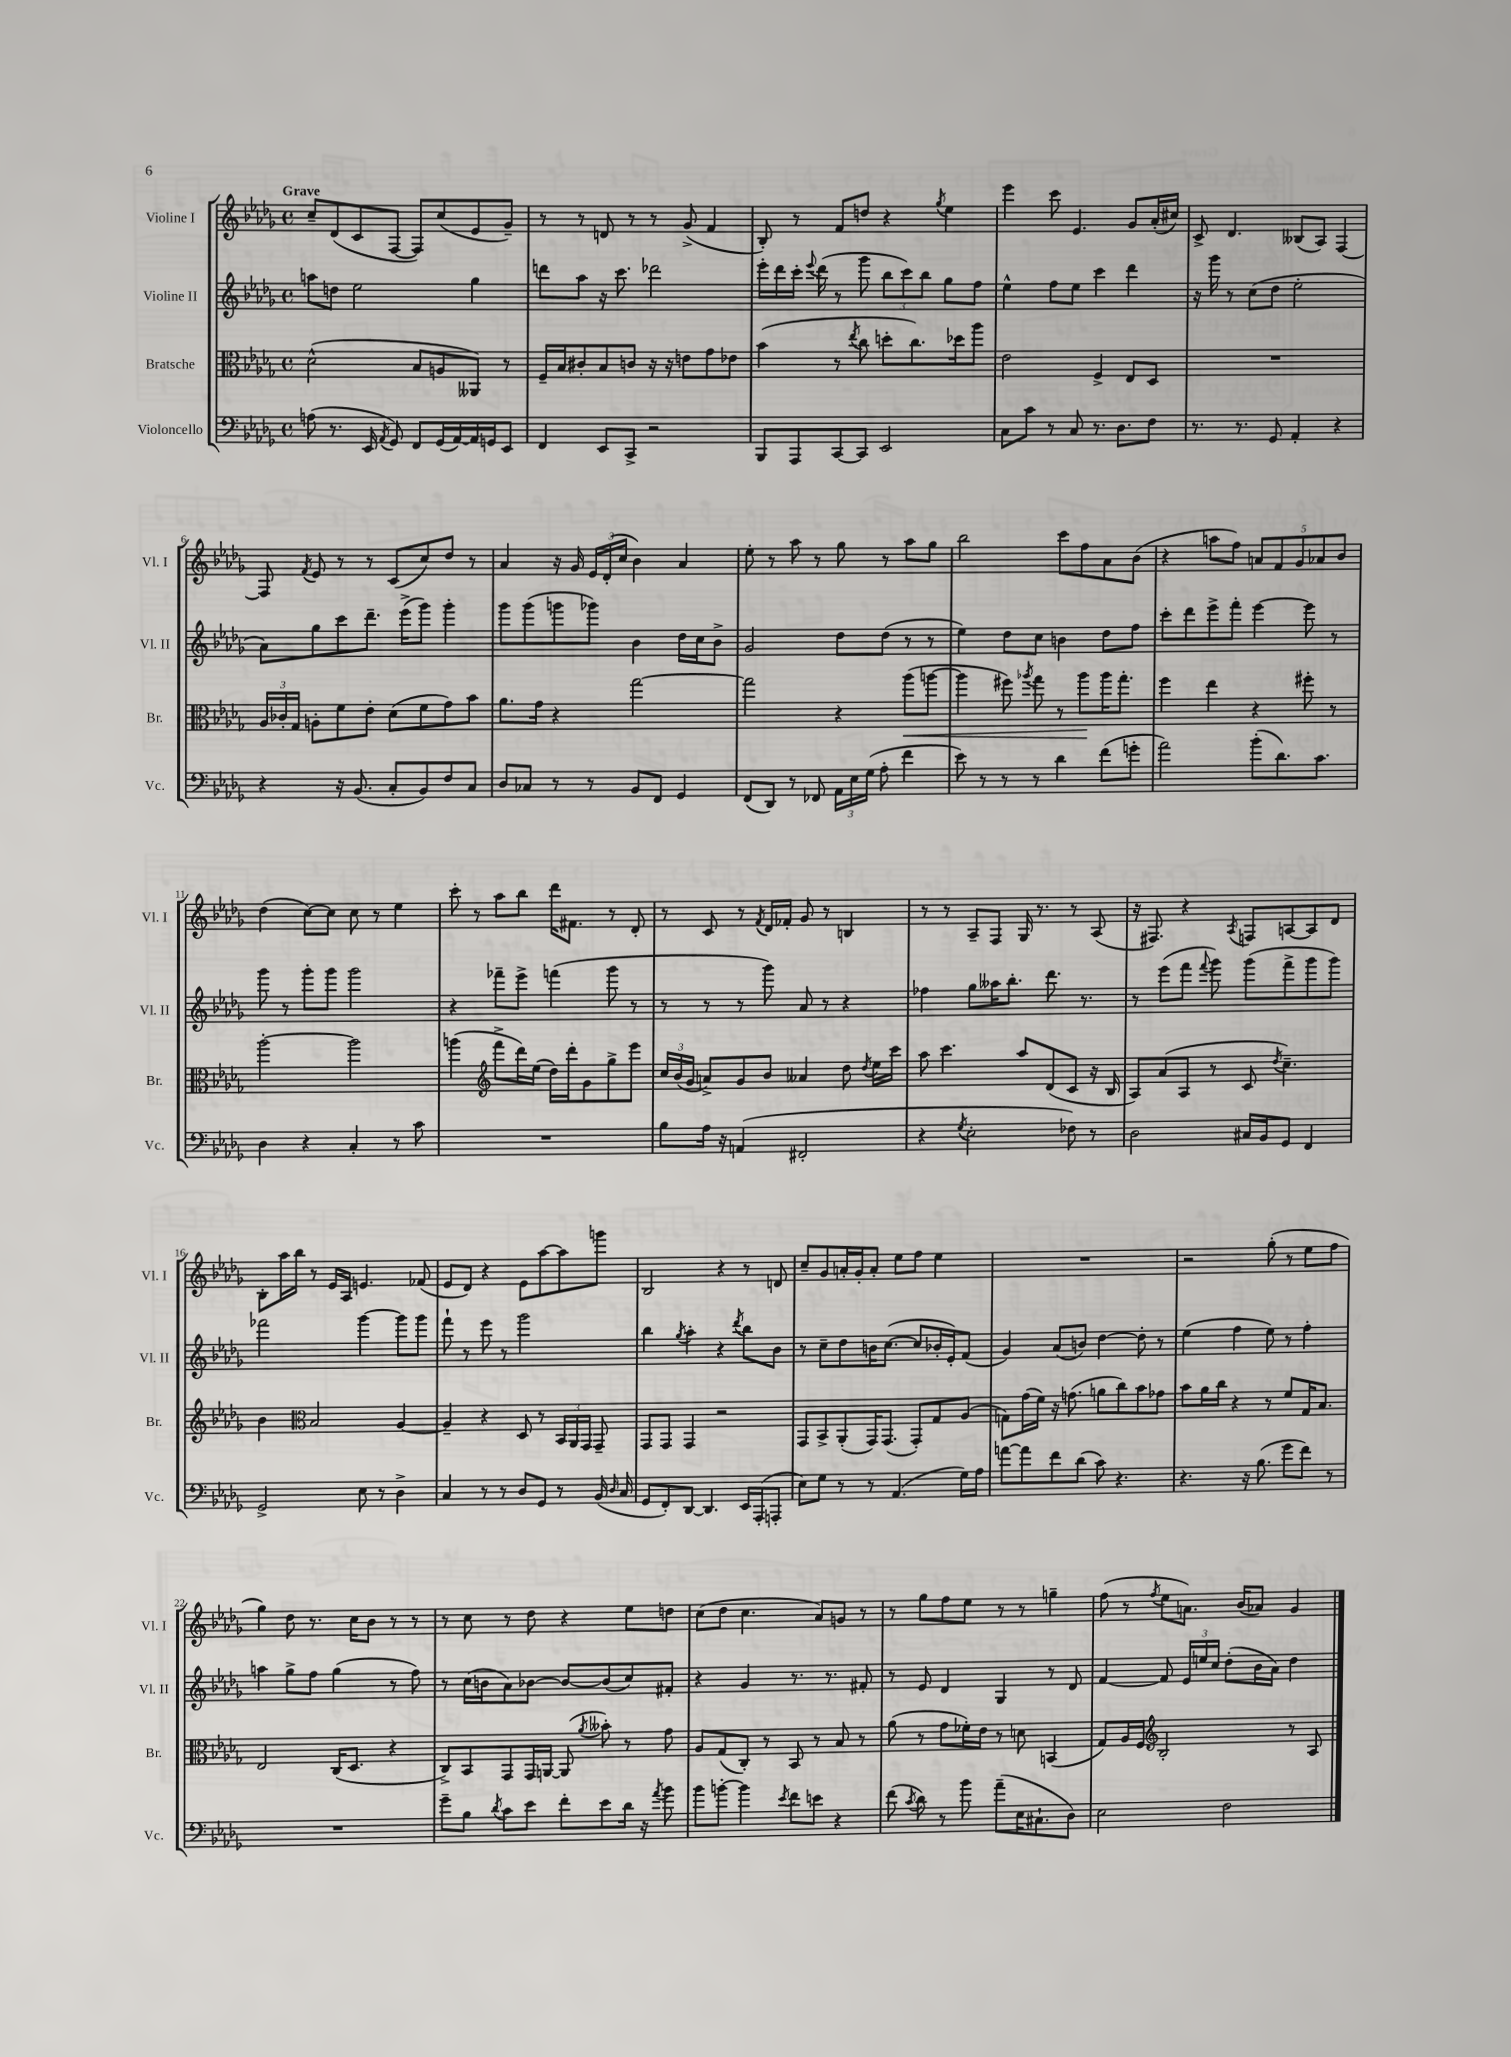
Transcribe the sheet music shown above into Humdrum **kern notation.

**kern	**kern	**dynam	**kern	**kern
*part4	*part3	*part3	*part2	*part1
*staff4	*staff3	*staff3	*staff2	*staff1
*I"Violoncello	*I"Bratsche	*	*I"Violine II	*I"Violine I
*I'Vc.	*I'Br.	*	*I'Vl. II	*I'Vl. I
*clefF4	*clefC3	*	*clefG2	*clefG2
*k[b-e-a-d-g-]	*k[b-e-a-d-g-]	*	*k[b-e-a-d-g-]	*k[b-e-a-d-g-]
*M4/4	*M4/4	*	*M4/4	*M4/4
*met(c)	*met(c)	*	*met(c)	*met(c)
=1	=1	=1	=1	=1
!	!	!	!	!LO:TX:a:B:t=Grave
(8An\	(2d-^^\	.	8aan\L	8cc~/L
8.r	.	.	8ddn\J	(8d-/
.	.	.	2ee-\	8c/
16EE-/	.	.	.	.
8qAA-/	.	.	.	.
8GG-/)	.	.	.	[8F/J
8FF/L	8B-/L	.	.	8F/L])
(16GG-/L	8An/	.	.	(8cc/
[16AA-/)	.	.	.	.
16AA-/]	8AA--X/J)	.	4gg-\	8e-/
16GGn/J	.	.	.	.
8EE-/J	8r	.	.	8g-~/J)
=2	=2	=2	=2	=2
4FF/	16F~/LL	.	8dddn\L	8r
.	16B-/J	.	.	.
.	8c#X'/	.	8aa-\J	8r
8EE-/L	8B-/	.	16r	8dn/
.	.	.	8.ccc\	.
8CC^/J	8cn/J	.	.	8r
2r	16r	.	2ddd-X\	8r
.	16r	.	.	.
.	8en\L	.	.	(8g-^/
.	8g-\	.	.	4f/
.	8e-X\J	.	.	.
=3	=3	=3	=3	=3
8BBB-/L	(4b-\	.	16eee-'\LL	8B-'/)
.	.	.	16ddd-\	.
8AAA-/	.	.	16ccc'\JJ	8r
.	.	.	8qqeee-/	.
.	.	.	(16ddd-\	.
[8CC/	8r	.	8r	8f/L
.	8qee-/	.	.	.
8CC/J]	8cc\	.	8ggg-\	8ddn/J
2EE-/	8ddn'\L	.	12bb-\L	4r
.	.	.	12ccc\)	.
.	8.cc\)	.	.	.
.	.	.	12bb-\J	.
.	.	.	.	8qgg-/
.	.	.	8gg-\L	4ee-\
.	16dd-X\k	.	.	.
.	8aa-\J	.	8ff\J	.
=4	=4	=4	=4	=4
8C\L	2e-\	.	4ee-^^\	4eee-\
8c\J	.	.	.	.
8r	.	.	8ff\L	8ccc\
8C/	.	.	8ee-\J	4.e-/
8.r	4F^/	.	4ccc\	.
8.D-\L	.	.	.	.
.	8E-/L	.	4ddd-\	8g-/L
8F\J	8D-/J	.	.	(16a-'/L
.	.	.	.	16cc#X/JJ)
=5	=5	=5	=5	=5
8.r	1r	.	16r	8c^/
.	.	.	16ggg-\	.
.	.	.	8r	4.d-/
8.r	.	.	.	.
.	.	.	(8cc\L	.
8GG-/	.	.	8dd-\J	.
4AA-'/	.	.	2ee-'\	(8B--X/L
.	.	.	.	8A-/J)
4r	.	.	.	[4F/
!!LO:LB:g=z
=6	=6	=6	=6	=6
4r	24A-/LL	.	8a-\L)	8F/]
.	24c-X'/	.	.	.
.	24G-/JJ	.	.	.
.	.	.	.	8qf/
.	8An'\L	.	8gg-\	8e-/
16r	8f\	.	8ccc\	8r
(8.BB-/	.	.	.	.
.	8e-'\J	.	8.ddd-~\J	8r
8C'/L	(8d-\L	.	.	(8c/L
.	.	.	(16eee-^\KL	.
8BB-/)	8f\	.	8ggg-\J)	8cc/)
8F/	8g-\)	.	4ggg-'\	8dd-/J
8C/J	8b-\J	.	.	8r
=7	=7	=7	=7	=7
8D-/L	8.a-\L	.	8ggg-\L	4a-/
8C-X/J	.	.	(8ggg-\	.
.	16g-\Jk	.	.	.
8r	4r	.	8gggn\	16r
.	.	.	.	16g-/
8r	.	.	8ggg-X\J)	24e-/LL
.	.	.	.	(24d-'/
.	.	.	.	24cc/JJ
8BB-/L	[2gg-\	.	4b-\	4b-\)
8FF/J	.	.	.	.
4GG-/	.	.	16dd-\LL	4a-/
.	.	.	16cc\J	.
.	.	.	8b-^\J	.
=8	=8	=8	=8	=8
(8FF/L	2gg-\]	.	2g-/	8ee-'\
8DD-/J)	.	.	.	8r
8r	.	.	.	8aa-\
8FF-X/	.	.	.	8r
24AA-\LL	4r	.	8dd-\L	8gg-\
24E-\	.	.	.	.
(24G-\JJ	.	.	.	.
8A-'\	.	.	(8dd-\J	8r
!	!	!LO:HP:b	!	!
4f\	(8aa-\L	<	8r	8aa-\L
.	[8aan\J	.	8r	8gg-\J
=9	=9	=9	=9	=9
8e-\)	4aa\]	.	4ee-\)	2bb-\
8r	.	.	.	.
8r	8ff#X\)	.	8dd-\L	.
.	8qaa-X/	.	.	.
8r	8gg-\	.	8cc\J	.
4d-\	8r	.	4bn\	8ccc\L
.	8aa-\L	.	.	8ff\
(8f\L	16aa-\K	[	8dd-\L	8a-\
.	8.gg-'\J	.	.	.
8gn'\J	.	.	8ff\J	(8b-\J
=10	=10	=10	=10	=10
2a-\)	4ff\	.	8ccc'\L	4r
.	.	.	8ddd-\	.
.	4ee-\	.	8eee-^\	8aan\L
.	.	.	8fff'\J	8ff\J)
(8b-'\L	4r	.	[4eee-\	10an/L
.	.	.	.	10f/
8.d-\)	.	.	.	.
.	.	.	.	10g-/
.	8ff#X'\	.	8eee-\]	.
.	.	.	.	10a-X/
8.c\J	.	.	.	.
.	8r	.	8r	.
.	.	.	.	10b-/J
!!LO:LB:g=z
=11	=11	=11	=11	=11
4D-\	[2aa-'\	.	8ggg-\	(4dd-\
.	.	.	8r	.
4r	.	.	8ggg-'\L	[8cc\L)
.	.	.	8ggg-\J	8cc\J]
4C'/	2aa-\]	.	2ggg-\	8cc\
.	.	.	.	8r
8r	.	.	.	4ee-\
8c\	.	.	.	.
=12	=12	=12	=12	=12
1r	(4aan\	.	4r	8ccc'\
.	.	.	.	8r
*	*clefG2	*	*	*
.	8fff^\L	.	8fff-X~\L	8aa-\L
.	16ddd-\L)	.	8eee-^\J	8bb-\J
.	(16ee-\JJ	.	.	.
.	16dd-\LL)	.	(4fffn\	16ddd-\KL
.	16ddd-'\J	.	.	8.f#X\J
.	8g-\	.	.	.
.	8gg-^\	.	8ggg-\	8r
.	8eee-\J	.	8r	8d-'/
=13	=13	=13	=13	=13
8B-\L	24cc/LL	.	8r	8r
.	(24b-/	.	.	.
.	24g-/JJ	.	.	.
16A-\Jk	8an^/L)	.	8r	8c/
16r	.	.	.	.
(4AAn/	8g-/	.	8r	8r
.	.	.	.	8qf/
.	8b-/J	.	8ggg-\)	16d-/LL
.	.	.	.	16f-X'/JJ
2FF#X'/	4a--X/	.	8a-/	8g-/
.	.	.	8r	8r
.	8dd-\	.	4r	4Bn/
.	8qdd-/	.	.	.
.	16ee-\LL	.	.	.
.	16ccc\JJ	.	.	.
=14	=14	=14	=14	=14
4r	8aa-\	.	4ff-X\	8r
.	4.ccc\	.	.	8r
8qG-/	.	.	.	.
2E-'\	.	.	8gg-\L	8A-~/L
.	.	.	16aa--X\K	8F/J
.	.	.	8.bb-'\J	.
.	8aa-/L	.	.	16G-/
.	.	.	.	8.r
.	(8d-/	.	8.ddd-\	.
8F-X\)	8c/J	.	.	8r
.	.	.	8.r	.
8r	16r	.	.	(8A-/
.	16B-/	.	.	.
=15	=15	=15	=15	=15
2D-\	8A-/L)	.	8r	16r
.	.	.	.	8.F#X/)
.	(8a-/	.	(8eee-\L	.
.	8A-/J	.	8fff\J	4r
.	.	.	8qqfff/	.
.	8r	.	8ggg-\)	.
.	.	.	.	8qA-/
16C#X/LL	8c/	.	(8ggg-\L	8Fn/L
16BB-/J	.	.	.	.
.	8qdd-/	.	.	.
8GG-/J	4.cc~\)	.	8fff^\	[8An/
4FF/	.	.	8ggg-\	8A/]
.	.	.	8ggg-\J)	8d-/J
!!LO:LB:g=z
=16	=16	=16	=16	=16
2GG-^/	4b-\	.	2fff-X\	8B-'\L
.	.	.	.	16aa-\L
.	.	.	.	16bb-\JJ
*	*clefC3	*	*	*
.	2B-/	.	.	8r
.	.	.	.	16e-/LL
.	.	.	.	16A-/JJ
8E-\	.	.	[4ggg-\	4.en/
8r	.	.	.	.
4D-^\	[4A-/	.	8ggg-\L]	.
.	.	.	8ggg-\J	(8f-X/
=17	=17	=17	=17	=17
4C/	4A-~/]	.	8fff`\	8e-/L
.	.	.	8r	8d-/J)
8r	4r	.	8eee-\	4r
8r	.	.	8r	.
8D-/L	8D-/	.	2ggg-\	8e-\L
8GG-/J	8r	.	.	[8aa-\
8r	24BB-/LL	.	.	8aa-\]
.	24AA-/	.	.	.
.	24GG-/JJ	.	.	.
(16BB-/	8GG-~/	.	.	8gggn\J
16qqD-/	.	.	.	.
16C/	.	.	.	.
=18	=18	=18	=18	=18
8GG-/L	8GG-/L	.	4bb-\	2B-/
8FF'/)	8GG-/J	.	.	.
.	.	.	8qgg-/	.
[8DD-/J	4GG-/	.	4aa-'\	.
4.DD-/]	.	.	.	.
.	2r	.	4r	4r
.	.	.	8qddd-/	.
16EE-/LL	.	.	8bb-\L	8r
(16AAA-'/J	.	.	.	.
8AAAn'/J	.	.	8b-\J	8dn/
=19	=19	=19	=19	=19
8E-\L)	8GG-/L	.	8r	8cc~/L
8G-\J	8BB-^/	.	8cc~\L	8g-/
8r	(8AA-'/	.	8dd-\	16an'/L
.	.	.	.	16g-'/J
8r	16GG-/K)	.	16bn\K	8a'/J
.	(8.GG-/J	.	([8.cc\J	.
(4.AA-/	.	.	.	8ee-\L
.	8GG-'/L)	.	8cc/L]	8ff\J
.	8G-/	.	16b-X'/L	4ee-\
.	.	.	16e-'/J)	.
16G-\LL)	(8A-/J	.	(8f/J	.
16A-\JJ	.	.	.	.
=20	=20	=20	=20	=20
[8an\L	8Gn\L)	.	4g-/)	1r
8a\]	(16g-\L	.	.	.
.	16f\JJ)	.	.	.
8f\	16r	.	(8a-/L	.
.	(8.gn\	.	.	.
(8d-\J	.	.	8bn/J)	.
8c\)	8an\L	.	[4dd-\	.
4.r	8cc\)	.	.	.
.	8b-\	.	8dd-'\]	.
.	8g-X\J	.	8r	.
=21	=21	=21	=21	=21
4.r	8b-\L	.	(4ee-\	2r
.	16a-\L	.	.	.
.	16cc\JJ	.	.	.
.	4r	.	4ff\	.
16r	.	.	.	.
(8.B-\	.	.	.	.
.	8r	.	8ee-\)	(8gg-'\
8g-\L	8f/L	.	8r	8r
8f\J)	16G-/K	.	4ff'\	8ee-\L
.	8.B-/J	.	.	.
8r	.	.	.	8ff\J
!!LO:LB:g=z
=22	=22	=22	=22	=22
1r	2E-/	.	4aan\	4gg-\)
.	.	.	8gg-^\L	8dd-\
.	.	.	8ff\J	8.r
.	(16C/KL	.	(4gg-\	.
.	8.D-/J	.	.	16cc\KL
.	.	.	.	8b-\J
.	4r	.	8r	8r
.	.	.	8ff\)	8r
=23	=23	=23	=23	=23
8g-~\L	8C^/L)	.	8r	8r
8B-\J	8BB-/	.	(16cc\LL	8cc\
.	.	.	16bn\J	.
8qd-/	.	.	.	.
8c\L	8GG-/	.	8a-\)	8r
8e-\J	16GG-/L	.	[8b-X\J	8dd-\
.	[16AAn/JJ	.	.	.
8f'\L	(8AA/]	.	8b-/L_	4r
.	8qa-/	.	.	.
8e-\	8b--X'\)	.	(8b-/]	.
16d-\Jk	8r	.	8cc/)	8ee-\L
16r	.	.	.	.
8qa-/	.	.	.	.
8b-\	8g-\	.	8f#X'/J	8ddn\J
=24	=24	=24	=24	=24
8b-\L	8A-/L	.	4r	(8cc\L
[8bn'\J	(8G-/	.	.	8dd-\J
4b\]	8C'/J)	.	4g-/	4.cc\
.	8r	.	.	.
8qe-/	.	.	.	.
8f\L	8BB-/	.	8.r	.
8en\J	8r	.	.	8a-/L)
.	.	.	8.r	.
4r	8B-/	.	.	8gn/J
.	8r	.	8f#X'/	8r
=25	=25	=25	=25	=25
(8f\	(8a-\	.	8r	8r
8qc/	.	.	.	.
8d-\)	8r	.	8e-/	8gg-\L
8r	8g-\L	.	4d-/	8ff\
8b-\	16f-X'\L)	.	.	8ee-\J
.	16e-\JJ	.	.	.
(8a-~\L	8r	.	4G-/	8r
16E-\K	8dn\	.	.	8r
8.C#X`\	.	.	.	.
.	(4BBn/	.	8r	4ggn~\
8D-\J)	.	.	8d-/	.
=26	=26	=26	=26	=26
2E-\	8G-/L)	.	[4f/	(8ff\
.	16A-/L	.	.	8r
.	16F/JJ	.	.	.
*	*clefG2	*	*	*
.	.	.	.	8qff/
.	2B-'/	.	8f/]	8ee-\L
.	.	.	24e-/LL	8.an\J)
.	.	.	24een/	.
.	.	.	24cc/JJ	.
2F\	.	.	(8dd-'\L	.
.	.	.	.	(16b-/KL
.	.	.	16b-\L	8a-X/J)
.	.	.	16a-\JJ)	.
.	8r	.	4dd-\	4g-/
.	8A-/	.	.	.
==	==	==	==	==
*-	*-	*-	*-	*-
